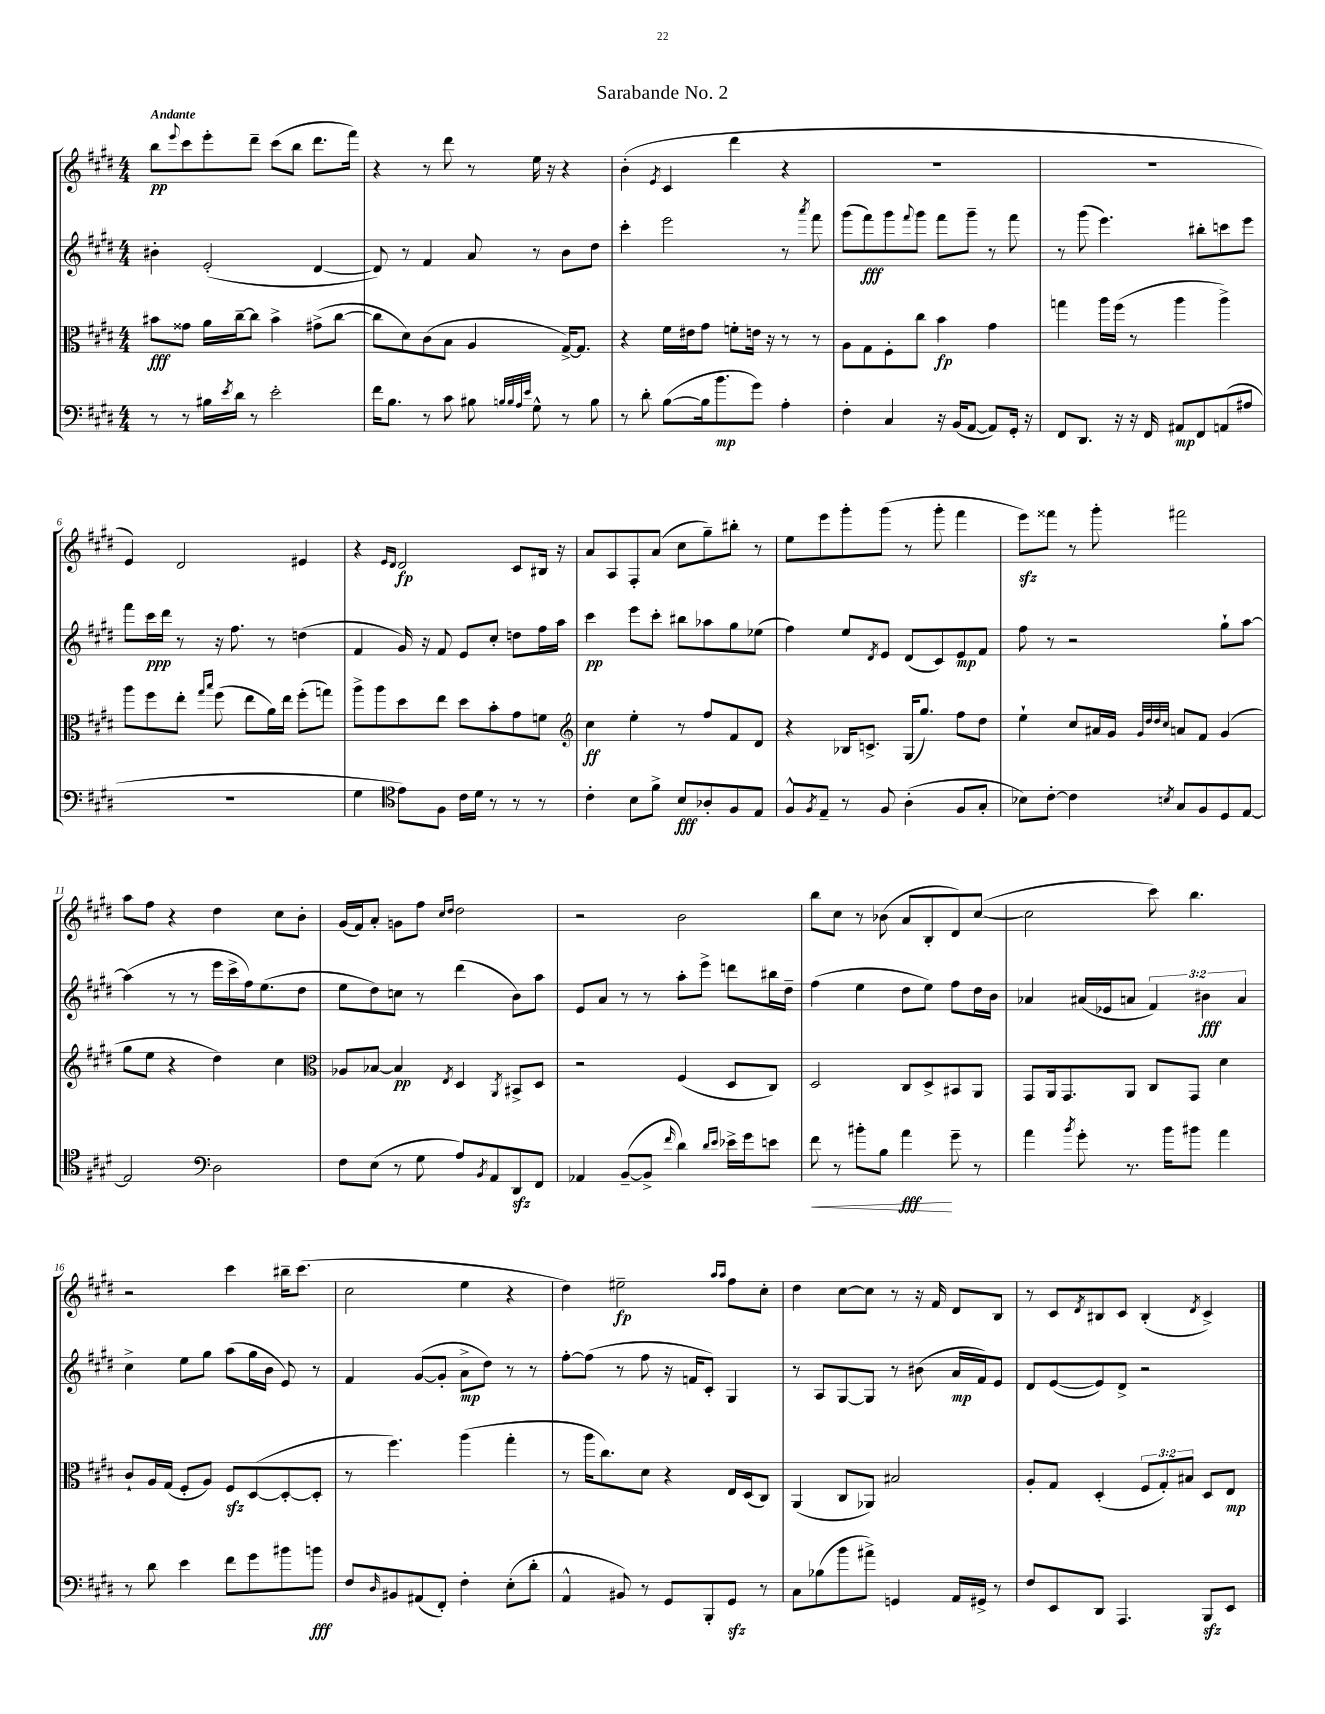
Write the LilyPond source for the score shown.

\header { title = "Sarabande No. 2" }
<<
\new StaffGroup <<
\new Staff = "s0" {
    \clef treble \key e \major \numericTimeSignature \time 4/4 \tempo "Andante"
    b''8\pp \appoggiatura { e'''8 } cis'''8 e'''8-. dis'''8-- cis'''8( b''8 dis'''8. fis'''16) |
    r4 r8 dis'''8 r8 e''16 r16 r4 |
    b'4-.( \acciaccatura { e'8 } cis'4 dis'''4 r4 |
    R1 |
    R1 |
    e'4) dis'2 eis'4 |
    r4 \grace { e'16 dis'16 } dis'2\fp cis'8 bis16 r16 |
    a'8 a8 fis8-. a'8( cis''8 gis''8--) bis''8-. r8 |
    e''8 e'''8 gis'''8-. gis'''8( r8 gis'''8-. fis'''4 |
    e'''8\sfz) fisis'''8 r8 gis'''8-. fis'''2 |
    a''8 fis''8 r4 dis''4 cis''8 b'8-. |
    gis'16( fis'16) a'8-. g'8 fis''8 \grace { cis''16 dis''16 } dis''2 |
    r2 b'2 |
    b''8 cis''8 r8 bes'8( a'8 b8-. dis'8) cis''8~( |
    cis''2 cis'''8) b''4. |
    r2 cis'''4 bis''16-- cis'''8.( |
    cis''2 e''4 r4 |
    dis''4) eis''2--\fp \grace { a''16 a''16 } fis''8 cis''8-. |
    dis''4 cis''8~ cis''8 r8 r16 fis'16 dis'8 b8 |
    r8 cis'8 \acciaccatura { dis'8 } bis8 cis'8 bis4-.( \acciaccatura { dis'8 } cis'4->) \bar "|." |
}
\new Staff = "s1" {
    \clef treble \key e \major \numericTimeSignature \time 4/4 \override Staff.TupletNumber.text = #tuplet-number::calc-fraction-text
    bis'4-. e'2-.( dis'4~ |
    dis'8) r8 fis'4 a'8 r8 b'8 dis''8 |
    cis'''4-. e'''2 r8 \acciaccatura { a'''8 } fis'''8 |
    gis'''8( fis'''8\fff) gis'''8 \appoggiatura { fis'''8 } gis'''8 fis'''8 gis'''8-- r8 fis'''8 |
    r8 gis'''8( e'''4.) bis''8-. c'''8 e'''8 |
    fis'''8 cis'''16\ppp dis'''16 r8 r16 fis''8. r8 d''4( |
    fis'4 gis'16) r16 fis'8 e'8 cis''8-. d''8 fis''16 a''16 |
    cis'''4\pp e'''8 cis'''8-. bis''8 aes''8 gis''8 ees''8( |
    fis''4) e''8 \acciaccatura { dis'8 } e'8 dis'8( cis'8) e'8\mp fis'8 |
    fis''8 r8 r2 gis''8-! a''8~ |
    a''4( r8 r8 e'''16 cis'''16-> fis''16) e''8.( dis''8 |
    e''8 dis''8) c''8 r8 dis'''4( b'8) a''8 |
    e'8 a'8 r8 r8 a''8-. e'''8-> d'''8 bis''16 dis''16-- |
    fis''4( e''4 dis''8 e''8) fis''8 dis''16 b'16 |
    aes'4 ais'16( ees'16 a'8 \tuplet 3/2 { fis'4) bis'4\fff a'4 } |
    cis''4-> e''8 gis''8 a''8( gis''16 b'16 e'8) r8 |
    fis'4 gis'8~( gis'8-. a'8->\mp dis''8) r8 r8 |
    fis''8~-. fis''8( r8 fis''8 r16 f'16 cis'8-.) gis4 |
    r8 a8 gis8~ gis8 r8 bis'8( a'16\mp fis'16) e'8 |
    dis'8 e'8~( e'8) dis'8-> r2 \bar "|." |
}
\new Staff = "s2" {
    \clef alto \key e \major \numericTimeSignature \time 4/4 \override Staff.TupletNumber.text = #tuplet-number::calc-fraction-text
    bis'8\fff gisis'8 a'16 cis''16~-- cis''8 bis'4-> gis'8->( cis''8~ |
    cis''8 dis'8) cis'8( b8 a4 gis16~->) gis8. |
    r4 fis'16 eis'16 gis'8 f'8-. e'16 r16 r8 r8 |
    a8 gis8 fis8-. cis''8 b'4\fp gis'4 |
    g''4 a''16 fis''16( r8 a''4 a''4->) |
    a''8 fis''8 e''8-. \grace { gis''16 b''16 } fis''8( e''8 a'16) e''16 fis''8-.( g''8) |
    a''8-> a''8 dis''8 e''8 dis''8 b'8-. gis'8 f'8 |
    \clef treble cis''4\ff e''4-. r8 fis''8 fis'8 dis'8 |
    r4 bes16 c'8.-> gis16( gis''8.) fis''8 dis''8 |
    e''4-! cis''8 ais'16 gis'16 \grace { gis'32 dis''32 dis''32 cis''32 } a'8 fis'8 gis'4( |
    gis''8 e''8 r4 dis''4) cis''4 |
    \clef alto aes8 bes8~ bes4\pp \acciaccatura { e8 } dis4 \acciaccatura { a,8 } bis,8-> dis8 |
    r2 fis4( dis8 cis8) |
    dis2 cis8 dis8-> bis,8 a,8 |
    gis,8 a,16 gis,8. a,8 cis8 gis,8 dis'4 |
    cis'8-! a16 gis16( fis8-. a8) fis8\sfz dis8~( dis8~-. dis8-. |
    r8 fis''4.) a''4( gis''4-. |
    r8 a''16 cis''8.) dis'8 r4 e16 dis16( cis8) |
    a,4( cis8 aes,8) bis2 |
    a8-. gis8 dis4-.( \tuplet 3/2 { fis8 gis8-.) bis8 } dis8 e8\mp \bar "|." |
}
\new Staff = "s3" {
    \clef bass \key e \major \numericTimeSignature \time 4/4
    r8 r8 bis16 \acciaccatura { e'8 } dis'16 r8 e'2-. |
    fis'16 b8. r8 cis'8 bis8 \grace { b32 b32 a32 e'32 } gis8-^ r8 b8 |
    r8 dis'8-. b8~( b16 b'8.\mp gis'8) a4-. |
    fis4-. cis4 r16 b,16( a,8~ a,8) gis,16-. r16 |
    fis,8 dis,8. r16 r16 fis,16 ais,8\mp fis,8 a,8( ais8 |
    R1 |
    gis4 \clef tenor e'8) fis8 cis'16 dis'16 r8 r8 r8 |
    cis'4-. b8 fis'8-> b8\fff aes8-. fis8 e8 |
    fis8-^ \acciaccatura { fis8 } e8-- r8 fis8 a4-.( fis8 gis8-. |
    bes8) cis'8~-. cis'4 \acciaccatura { b8 } gis8 fis8 dis8 e8~ |
    e2 \clef bass dis2 |
    fis8 e8( r8 gis8 a8) \acciaccatura { b,8 } a,8 dis,8\sfz fis,8 |
    aes,4 b,8~--( b,8-> \grace { fis'16 } dis'4) \grace { dis'16 e'16 } ees'16-> gis'16 e'8 |
    fis'8\< r8 bis'8-. b8 a'4\fff\! gis'8-- r8 |
    a'4 \acciaccatura { b'8 } gis'8-. r8. b'16 bis'8 a'4 |
    r8 dis'8 e'4 fis'8 gis'8 bis'8 b'8\fff |
    fis8 \grace { dis16 } bis,8 ais,8( fis,8-.) fis4-. e8-.( dis'8-. |
    a,4-^ bis,8) r8 gis,8 b,,8-. gis,8\sfz r8 |
    cis8 bes8( b'8 ais'8->) g,4 a,16 gis,16-> r8 |
    fis8 e,8 dis,8 a,,4. b,,8\sfz e,8 \bar "|." |
}
>>
>>
